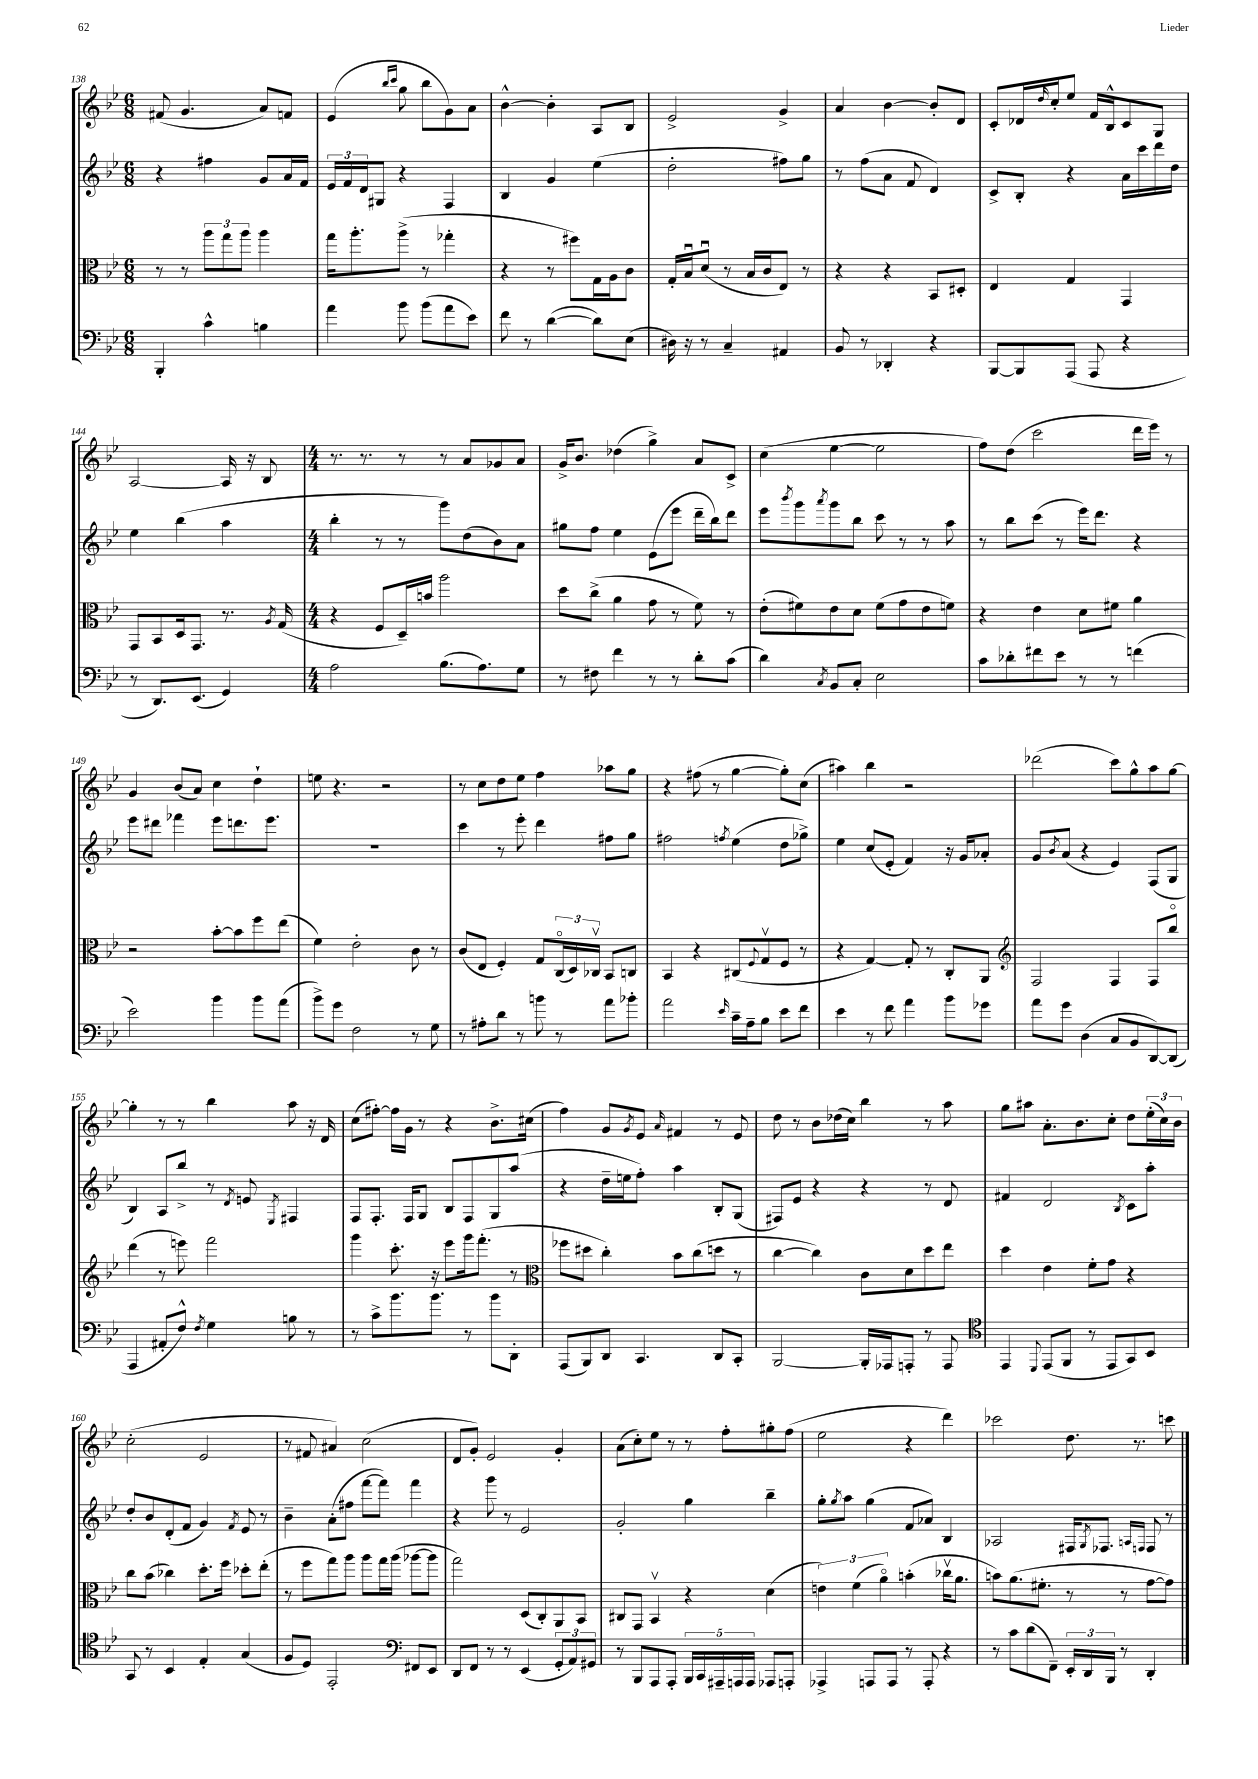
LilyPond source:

<<
\new StaffGroup <<
\new Staff = "s0" {
    \clef treble \key bes \major \numericTimeSignature \time 6/8
    fis'8( g'4. a'8) f'8 |
    ees'4( \grace { bes''16 c'''16 } g''8 bes''8 g'8) a'8 |
    bes'4~-^ bes'4-. a8 bes8 |
    ees'2-> g'4-> |
    a'4 bes'4~ bes'8-. d'8 |
    c'8-. des'16 \grace { d''16 } c''16-. ees''8 f'16 bes16-^ c'8 g8 |
    a2~ a16 r16 bes8 |
    \numericTimeSignature \time 4/4 r8. r8. r8 r8 a'8 ges'8 a'8 |
    g'16-> bes'8. des''4( g''4->) a'8 c'8-> |
    c''4( ees''4~ ees''2 |
    f''8) d''8( c'''2 d'''16 ees'''16) r8 |
    g'4 bes'8( a'8) c''4 d''4-! |
    e''8 r4. r2 |
    r8 c''8 d''8 ees''8 f''4 aes''8 g''8 |
    r4 fis''8( r8 g''4~ g''8-.) c''8( |
    ais''4) bes''4 r2 |
    des'''2( c'''8) g''8-^ a''8 g''8~ |
    g''4-. r8 r8 bes''4 a''8 r16 d'16 |
    c''8( fis''8~-.) fis''16 g'16 r8 r4 bes'8.-> cis''16( |
    f''4) g'8 \acciaccatura { g'8 } ees'8 \grace { a'16 } fis'4 r8 ees'8 |
    d''8 r8 bes'8 des''16( c''16) bes''4 r8 a''8 |
    g''8 ais''8 a'8.-. bes'8. c''8-. d''8 \tuplet 3/2 { ees''16-.( c''16) bes'16 } |
    c''2-.( ees'2 |
    r8 fis'8 ais'4) c''2( |
    d'8 g'8-.) ees'2 g'4-. |
    a'8( c''8-.) ees''8 r8 r8 f''8-. gis''8-. f''8( |
    ees''2 r4 d'''4) |
    ces'''2 d''8. r8. c'''8 \bar "|." |
}
\new Staff = "s1" {
    \clef treble \key bes \major \numericTimeSignature \time 6/8
    r4 fis''4 g'8 a'16 f'16 |
    \tuplet 3/2 { ees'16 f'16 d'16 } gis8 r4 f4 |
    bes4 g'4 ees''4( |
    d''2-. fis''8) g''8 |
    r8 f''8( a'8 f'8 d'4) |
    c'8-> bes8-. r4 a'16 c'''16 d'''16 d''16 |
    ees''4 bes''4( a''4 |
    \numericTimeSignature \time 4/4 bes''4-. r8 r8 g'''8) d''8( bes'8) a'8 |
    gis''8 f''8 ees''4 ees'8( ees'''8 d'''16-- bes''16) d'''8 |
    ees'''8 \acciaccatura { bes'''8 } g'''8 \acciaccatura { a'''8 } g'''8 bes''8 c'''8 r8 r8 a''8 |
    r8 bes''8 c'''8( r8 ees'''16) d'''8. r4 |
    ees'''8 dis'''8 fes'''4 ees'''8 d'''8. ees'''8. |
    R1 |
    c'''4 r8 ees'''8-. d'''4 fis''8 g''8 |
    fis''2 \acciaccatura { f''8 } ees''4( d''8 ges''8->) |
    ees''4 c''8( ees'8-. f'4) r16 g'16 aes'8-. |
    g'8 \acciaccatura { bes'8 } a'8( r4 ees'4) f8( g8 |
    bes4) a8 bes''8-> r8 \acciaccatura { d'8 } e'8 \acciaccatura { ees8 } fis4 |
    f8 f8.-. f16 g8 bes8 f8 g8 a''8( |
    r4 d''16-- e''16 f''8-.) a''4 bes8-. g8( |
    fis8) ees'8 r4 r4 r8 d'8 |
    fis'4 d'2 \acciaccatura { bes8 } c'8 a''8-. |
    d''8-. bes'8 d'8-.( f'8 g'4) \acciaccatura { f'8 } ees'8 r8 |
    bes'4-- a'8-.( fis''8 f'''8~ f'''8) f'''4 |
    r4 g'''8 r8 ees'2 |
    g'2-. g''4 bes''4-- |
    g''8-. \acciaccatura { g''8 } a''8 g''4( f'8 aes'8) bes4 |
    aes2 fis16 \acciaccatura { g8 } fes8. \grace { a16 f16 } f8 r8 \bar "|." |
}
\new Staff = "s2" {
    \clef alto \key bes \major \numericTimeSignature \time 6/8
    r8 r8 \tuplet 3/2 { a''8 g''8 a''8 } a''4 |
    g''16 a''8.-. a''8->( r8 ges''4-. |
    r4 r8 fis''8) g16 a16 c'8 |
    g16-. bes16\downbow d'8\downbow( r8 bes16 c'16 ees8) r8 |
    r4 r4 bes,8 dis8-. |
    ees4 g4 g,4 |
    g,8 bes,8 d16 g,8. r8. \acciaccatura { a8 } g16( |
    \numericTimeSignature \time 4/4 r4 f8 d16--) b'16 a''2 |
    d''8 c''8->( a'4 g'8 r8 f'8) r8 |
    ees'8-.( fis'8) ees'8 d'8 fis'8( g'8 ees'8 f'8) |
    r4 ees'4 d'8 fis'8 a'4 |
    r2 bes'8~-. bes'8 f''8 ees''8( |
    f'4) ees'2-. c'8 r8 |
    c'8( ees8 f4-.) g8 \tuplet 3/2 { c16\flageolet( d16) ces16\upbow } bes,8 c8 |
    bes,4 r4 cis8( \appoggiatura { f8 } g8\upbow f8 r8 |
    r4 g4~) g8-. r8 c8-. a,8 |
    \clef treble f2 f4 f8 bes''8\flageolet |
    d'''4( r8 e'''8) f'''2 |
    g'''4 c'''8.-. r16 ees'''8 g'''16 f'''8.-.( r8 |
    \clef alto fes''8 dis''8 c''4-.) bes'8 c''8( d''8 r8 |
    c''4~ c''4) c'8 d'8 d''8 ees''8 |
    d''4 ees'4 f'8-. g'8 r4 |
    c''8 bes'8( ces''4) d''8.-. f''16 des''8-. ees''8-.( |
    r8 f''8 g''8) a''8 a''8 g''16 a''16( aes''8~ aes''8 |
    g''2) d8( c8-.) a,8 bes,8 |
    cis8 g,8 bes,4\upbow r4 d'4( |
    \tuplet 3/2 { e'4) f'4( a'4\flageolet) } b'4-.( ces''16\upbow a'8. |
    b'8) a'8.( fis'8.-. r8 r8 g'8~ g'8) \bar "|." |
}
\new Staff = "s3" {
    \clef bass \key bes \major \numericTimeSignature \time 6/8
    bes,,4-. c'4-^ b4 |
    a'4 bes'8 bes'8( a'8 ees'8) |
    f'8 r8 d'4~( d'8) ees8( |
    dis16) r16 r8 c4-- ais,4 |
    bes,8 r8 des,4-. r4 |
    bes,,8~ bes,,8 a,,8( a,,8 r4 |
    r8 d,8.) ees,8.( g,4) |
    \numericTimeSignature \time 4/4 a2 bes8.( a8.) g8 |
    r8 fis8 f'4 r8 r8 d'8-. c'8( |
    d'4) \acciaccatura { c8 } bes,8 c8-. ees2 |
    c'8 des'8-. fis'8 ees'8 r8 r8 f'4( |
    ees'2) bes'4 bes'8 a'8( |
    bes'8->) g'8 f2 r8 g8 |
    r8 ais8-. d'8 r8 b'8 r8 a'8 bes'8-. |
    a'2 \grace { ees'16 } c'16-- a16-- bes8 ees'8 f'8 |
    ees'4 r8 f'8 a'4 bes'8 ges'8 |
    a'8 g'8 d4( c8 bes,8 d,8~) d,8( |
    a,,4 ais,8-. f8-^) \acciaccatura { f8 } g4 b8 r8 |
    r8 c'8-> bes'8. bes'8. r8 bes'8 d,8-. |
    a,,8( bes,,8) d,8 c,4. d,8 c,8-. |
    bes,,2~ bes,,16-. aes,,16 a,,8-. r8 a,,8 |
    \clef tenor ees,4 \appoggiatura { d,8 } ees,8( f,8 r8 ees,8 g,8) bes,8 |
    g,8 r8 bes,4 ees4-. g4( |
    f8 d8) ees,2-. \clef bass fis,8 ees,8 |
    d,8 f,8 r8 r8 ees,4( \tuplet 3/2 { g,8-. a,8) gis,8 } |
    r8 bes,,8 a,,8 a,,8-. \tuplet 5/4 { bes,,16 c,16 ais,,16-- a,,16 a,,16 } aes,,8 a,,8-. |
    aes,,4-> a,,8 a,,8 r8 a,,8-. r4 |
    r8 c'8 d'8( f,8--) \tuplet 3/2 { ees,16-. d,16 bes,,16 } r8 d,4-. \bar "|." |
}
>>
>>
\layout { \context { \Score currentBarNumber = #138 } }
